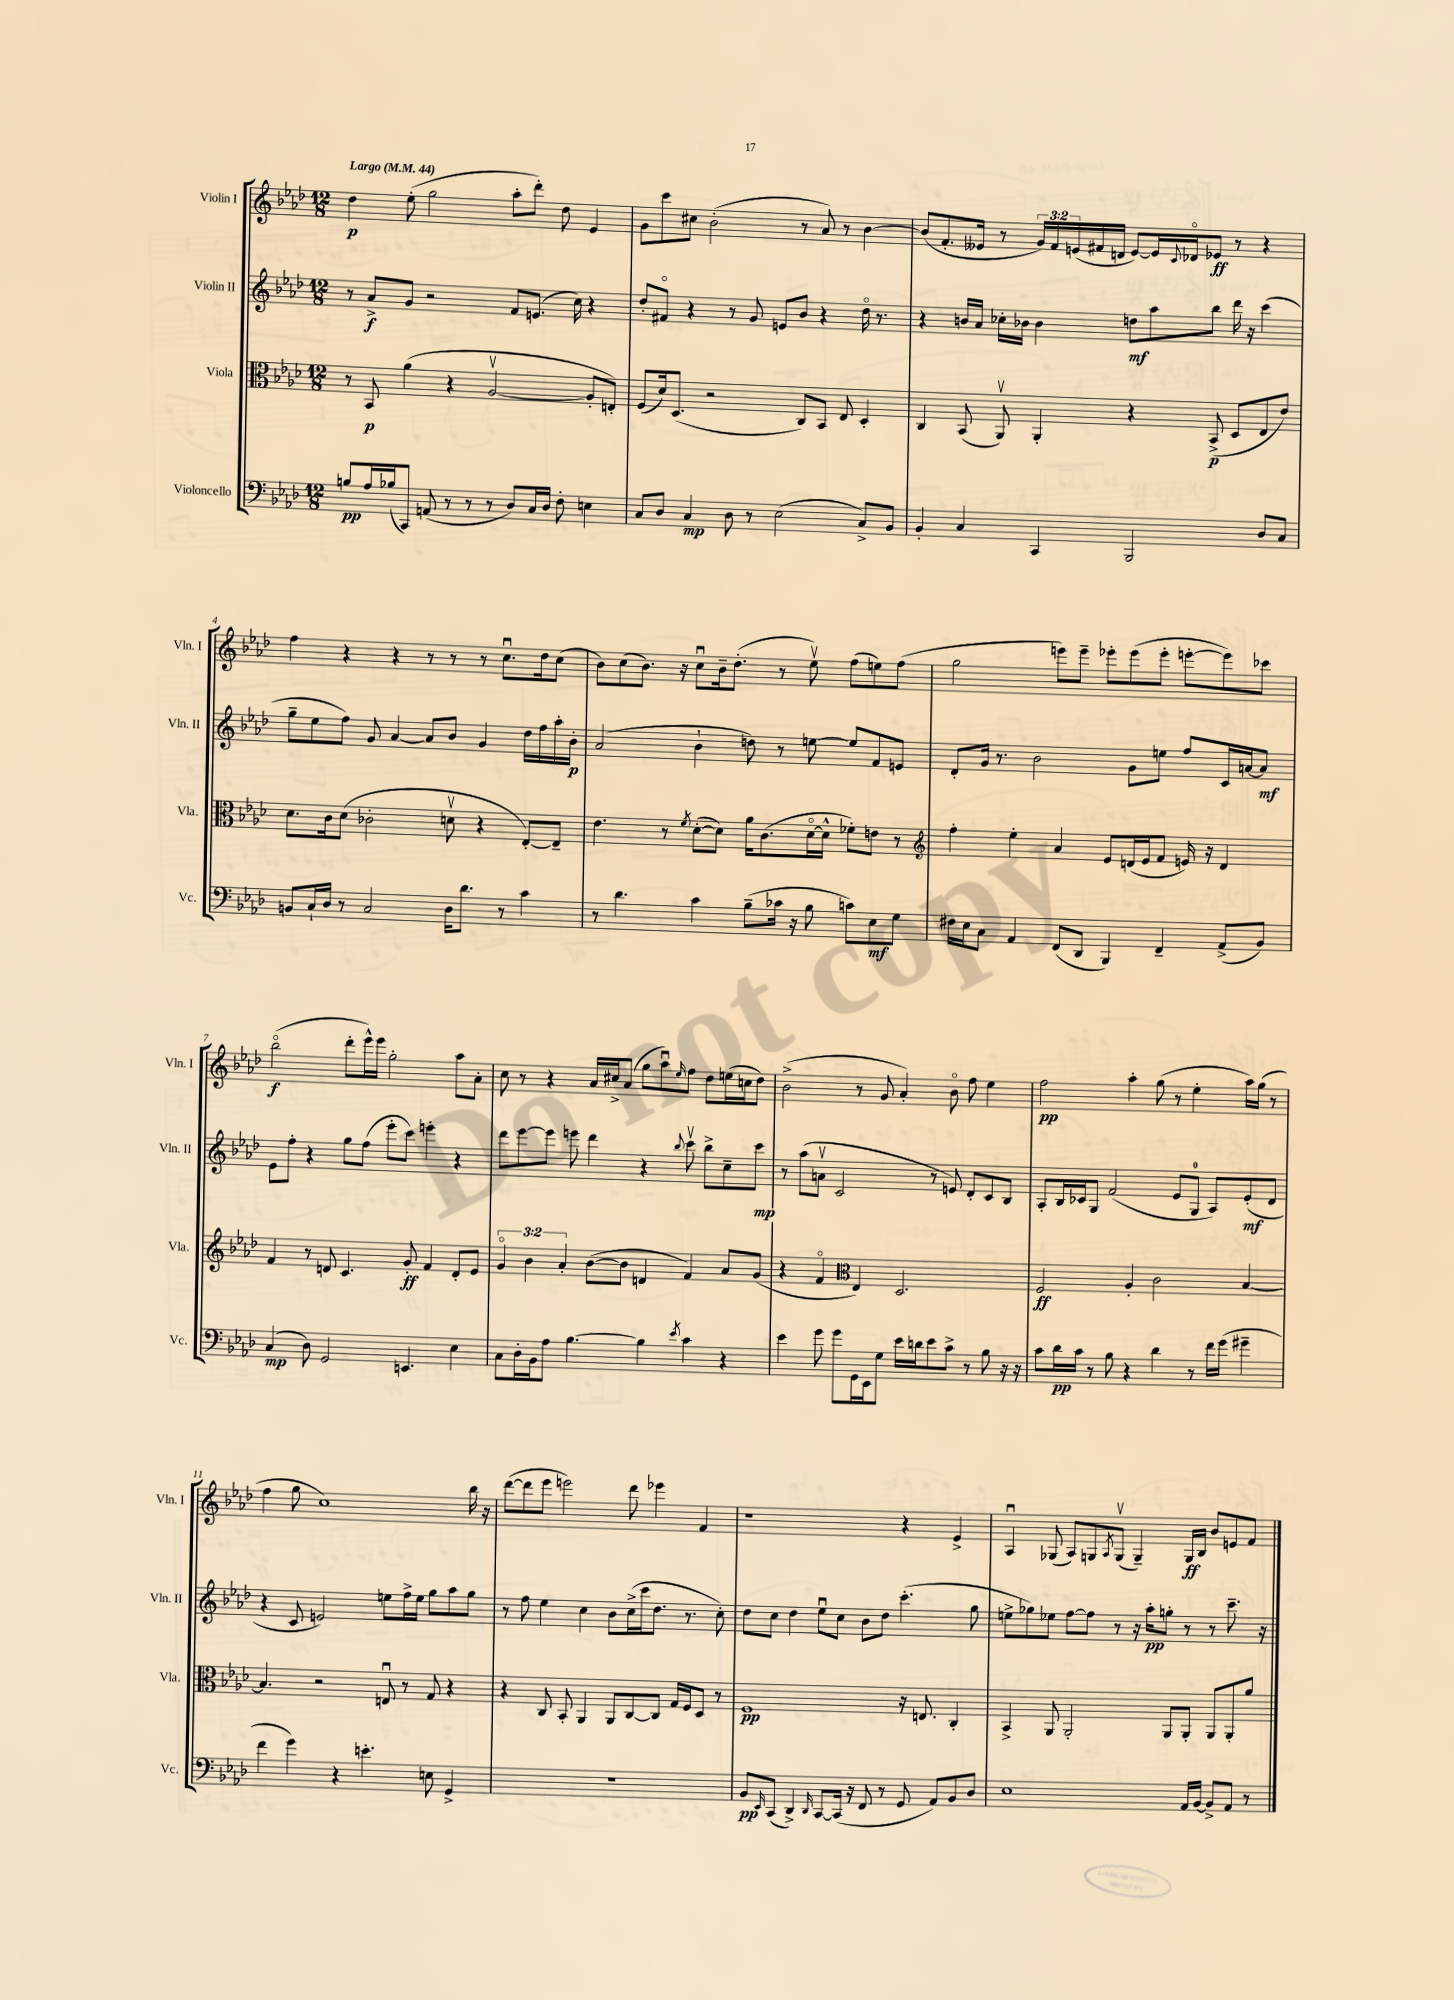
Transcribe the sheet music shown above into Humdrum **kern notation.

**kern	**kern	**kern	**kern
*staff4	*staff3	*staff2	*staff1
*clefF4	*clefC3	*clefG2	*clefG2
*k[b-e-a-d-]	*k[b-e-a-d-]	*k[b-e-a-d-]	*k[b-e-a-d-]
*M12/8	*M12/8	*M12/8	*M12/8
*MM44	*MM44	*MM44	*MM44
8B	8r	8r	4dd-
16A-	8BB-	8a-^	.
(16B-	.	.	.
8CC)	(4a-	8g	(8ee-'
(8AA	.	2r	2gg
8r	4r	.	.
8r	.	.	.
8r	[2A-v	.	.
8D-)	.	8f	8aa-'
16C	.	(8.e	8ddd-')
16D-	.	.	.
8F'	.	.	8dd-
.	.	16cc)	.
4E	8A-']	4r	4e-
.	8E')	.	.
=	=	=	=
8C	(8F	8dd-'	8g
8D-	16d-)	8f#o	8ccc
.	(8.D-	.	.
4C	.	4r	8cc#
.	2r	.	(2b-'
8D-	.	8r	.
8r	.	8g	.
(2E-	.	8e	.
.	8C)	8b-	8r
.	8BB-	4r	8a-)
.	8E-	.	8r
8C^)	4D-'	16dd-o	[4b-
.	.	8.r	.
8BB-	.	.	.
=	=	=	=
4BB-'	4C	4r	(8b-]
.	.	.	8.f'
4C	(8BB-	16b	.
.	.	16a-	16e--
.	8AA-v)	16cc-'	8r
.	.	16b-	.
4CC	4AA-'	4b-	24g)
.	.	.	24f
.	.	.	(24e
.	.	.	16f#
.	.	.	16d
2BBB-	4r	8dd	[8e)
.	.	8aa-	16e]
.	.	.	8qqc
.	.	.	16d-o
.	(8BB-^	8bb-	8e-
.	8D-	16ddd-	8r
.	.	16r	.
8D-	8E-	(4ccc	4r
8C	8e-)	.	.
=	=	=	=
8BB	8.d-	8gg~	4ff
16C`	.	8ee-	.
16D-	16c	.	.
8r	(8d-	8ff)	4r
2C	2c-'	8g	.
.	.	[4a-	4r
.	.	8a-]	8r
16D-	8dv	8b-	8r
8.d-	.	.	.
.	4r	4g	8r
8r	.	.	8.ccu
4c	[8E-')	16dd-	.
.	.	16ff	16dd-
.	8E-~]	16aa-'	(8cc
.	.	16b-'	.
=	=	=	=
8r	4.e-	(2a-	8b-)
4.d-	.	.	(8cc
.	.	.	8.b-)
.	8r	.	.
.	.	.	16r
.	8qf	.	.
4c	([8d-'	4b-`	8ccu
.	8d-])	.	16b-~
.	.	.	(8.dd-'
(8B-~	16a-	8dd)	.
.	(8.c	.	.
16c-	.	8r	8r
16r	.	.	.
8B-	[16d-o	[8ee	8ee-v)
.	16d-^^]	.	.
8c)	8f-')	8ee]	(8ff
8E-	8e	8f	8ee)
8G	8r	8e	(8ff
=	=	=	=
*	*clefG2	*	*
16F#	4ff'	8d-'	2gg
16E-	.	.	.
8C	.	16g	.
.	.	8.r	.
4AA-	4ee-'	.	.
.	.	2b-	.
(8FF	4a-	.	8eee)
8DD-	.	.	8eee~
4BBB-)	8e-	.	8eee-'
.	(16d	8g	(8eee-
.	16e-	.	.
4FF~	8f	8ee	8eee-'
.	16e)	8ff	[8eee'
.	16r	.	.
(8AA-^	4d	16c	8eee])
.	.	[16a	.
8BB-)	.	8a]	8ccc-
=	=	=	=
(4C	4f	8e-	(2bb-o
.	.	8ff'	.
8D-)	8r	4r	.
2GG	8d	.	.
.	4.c	8gg	8ddd-'
.	.	(8ff	16eee-^^)
.	.	.	16eee-
.	.	8eee-'	2gg'
4.EE	8g'	8ccc)	.
.	4f	4eee'	.
4E-	8d'	4r	8aa-
.	8e-	.	8a-'
=	=	=	=
8C	6go	8ddd-	8cc
16D-'	.	[8eee-	8r
.	6b-	.	.
16BB-	.	.	.
8A-	.	8eee-]	4r
.	6a-'	.	.
[4.B-	.	8eee	.
.	([8b-	4ddd-	16a-
.	.	.	16cc#^
.	8b-]	.	(8a-
4B-]	4d	4r	8gg
.	.	.	8aa-u)
8qe-	.	8qqbb-	16qqee-
4c	4f)	8cccv	8ff
.	.	8bb-^	8dd-
4r	8a-	8cc~	(16ee
.	.	.	16cc
.	(8g	8ccc	8dd-)
=	=	=	=
4e-	4r	8r	(2b-^
.	.	(8aa-	.
8g	4fo	8av	.
8g	.	2c	.
*	*clefC3	*	*
16GG	4E-)	.	8r
16EE-	.	.	.
8G	.	.	8g
16e-	2.D-	.	4a-')
16d	.	.	.
8e-	.	8r	.
8c^	.	8e)	8b-o
8r	.	8d-'	8ff
8B-	.	8c	4ee-
16r	.	8B-	.
16r	.	.	.
=	=	=	=
8c	2F	8A-'	2ff
16d-	.	16B-	.
16c	.	16c-	.
8r	.	8G	.
8B-	.	(2f	.
4r	4A-'	.	4aa-'
4d-	2c	.	(8gg
.	.	8e-	8r
8r	.	8G	4ee-'
16f	.	8A-)	.
(16g	.	.	.
4g#~	[4B-	(8e-'	16aa-)
.	.	.	(16gg
.	.	8d-	8r
=	=	=	=
4f	4.B-]	4r	4ff
4g)	.	8c	8gg
.	2r	2e)	1cc)
4r	.	.	.
4.e'	.	.	.
.	8Eu	8ee	.
.	8r	16ff^	.
.	.	16ee	.
8E	8G	8gg	.
4GG^	4r	8aa-	.
.	.	8gg	16bb-
.	.	.	16r
=	=	=	=
1.r	4r	8r	([8ddd-
.	.	8ff	8ddd-]
.	8C	4ee-	8eee-
.	8BB-'	.	2eee)
.	4AA-	4cc	.
.	8AA-	8b-	.
.	[8C	(16cc^	8ddd-
.	.	16ccc	.
.	8C]	8.dd-	4eee-
.	16G	.	.
.	16F	8.r	.
.	8D-	.	4f
.	8r	8cc')	.
=	=	=	=
8BB-	1F	8dd-	1r
16qqEE-	.	.	.
(8CC	.	8cc	.
4DD-^)	.	4dd-	.
16qqDD-	.	.	.
[8CC	.	8ee-u	.
(16CC]	.	8cc	.
16r	.	.	.
8FF	.	8b-	.
8r	.	8dd-	.
8GG	16r	(4.ccc'	4r
.	8.E	.	.
8AA-)	.	.	.
8BB-	4C'	.	4e-^
8D-	.	8gg	.
=	=	=	=
1E-	4BB-^	8ee^	4A-u
.	.	8gg-)	.
.	8AA-	8ee-	(8G-
.	2AA-'	[8ff	8A-)
.	.	8ff]	8G
.	.	.	8qA-
.	.	8r	(8Gv
.	.	16r	4G~)
.	.	16aa-'	.
.	8AA-	8gg'	.
16AA-	8AA-'	8r	16G
[16BB-	.	.	16B-
8BB-^]	8AA-	8r	8b-
8AA-	8AA-'	8.ccc~	8e
8r	8a-	.	8f
.	.	16r	.
==	==	==	==
*-	*-	*-	*-
